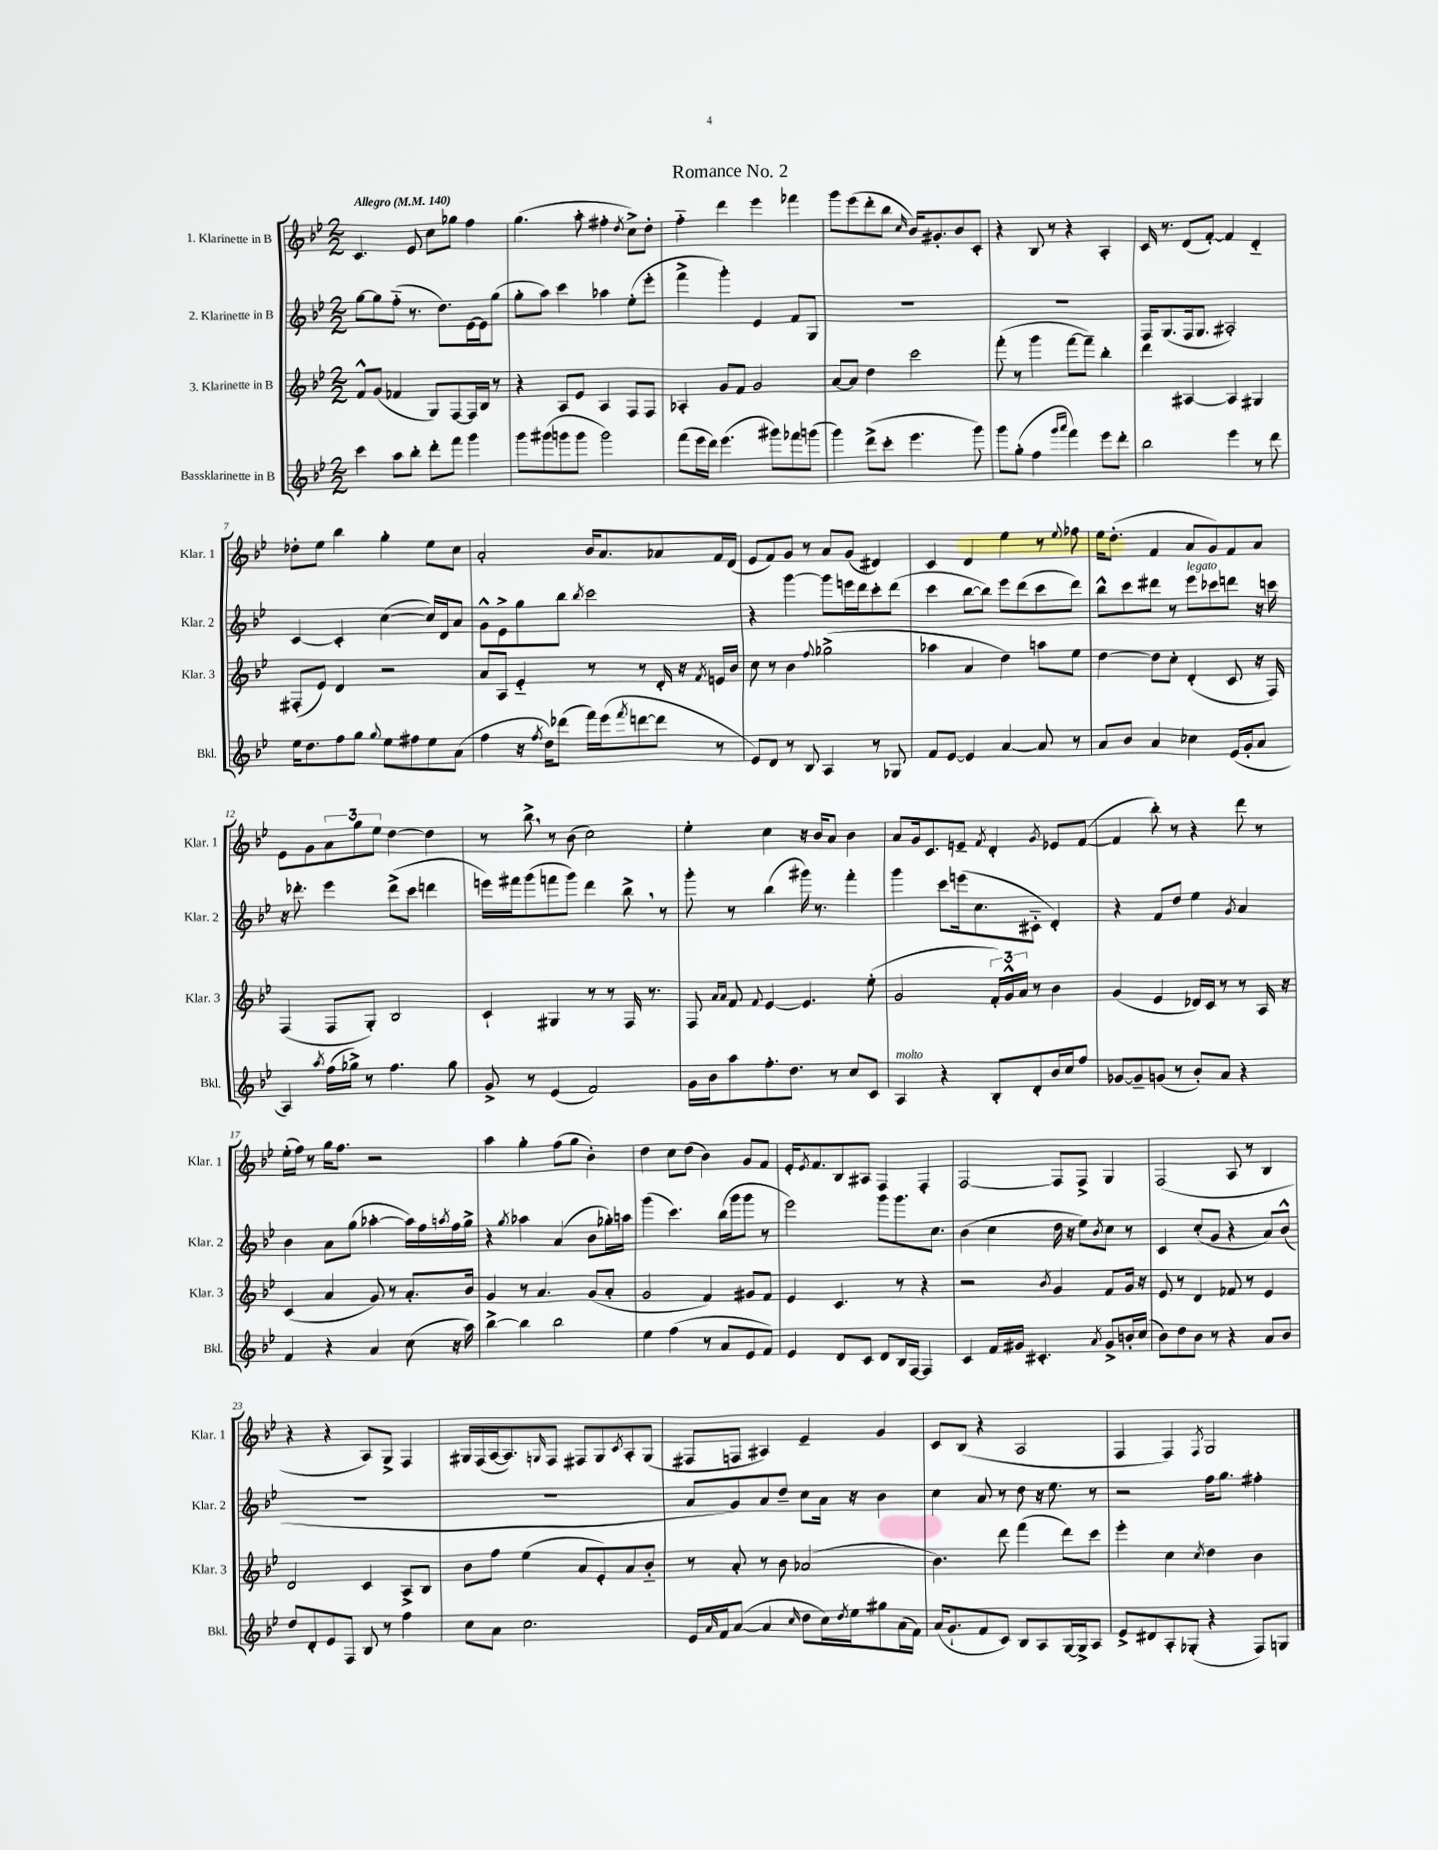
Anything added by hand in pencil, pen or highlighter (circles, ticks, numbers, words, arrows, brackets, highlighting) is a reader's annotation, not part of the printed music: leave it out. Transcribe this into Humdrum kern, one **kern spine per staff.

**kern	**kern	**kern	**kern
*staff4	*staff3	*staff2	*staff1
*clefG2	*clefG2	*clefG2	*clefG2
*k[b-e-]	*k[b-e-]	*k[b-e-]	*k[b-e-]
*M2/2	*M2/2	*M2/2	*M2/2
*MM140	*MM140	*MM140	*MM140
4ccc\	8f^^/L	[8gg\L	4.c/
.	(8g/J	8gg\]	.
8aa\L	4f-/	(8ff'~\J	.
8bb-'\J	.	8.r	8e-/
8ddd'\L	8G/L)	.	8cc\L
.	.	8.dd\L)	.
8fff\J	[8F/	.	8gg-\J
4ggg\	16F/]L	[16e-\L	4ff\
.	16B-/JJ	16e-\]J	.
.	8r	(8gg\J	.
=	=	=	=
8ggg\L	4r	8gg'\L	(4.gg\
(8ggg#\	.	8aa\J)	.
8ggg\	8A/L	4ccc\	.
8ggg\J	8e-/J	.	8aa'\
2ggg\)	4A/	4aa-\	4ff#'\
.	.	.	8qdd/
.	8F/L	(8ee-'\L	8cc^\L)
.	8F/J	8eee-'\J	8dd'\J
=	=	=	=
(8fff\L	4A-'/	4fff^\	4ff'~\
16eee-\L	.	.	.
16ddd\JJ)	.	.	.
(4.eee-\	8g/L	4ggg'\)	4ddd\
.	8f/J	.	.
.	2g/	4e-/	4eee-\
8ggg#\L)	.	.	.
8fff-\	.	8f/L	4fff-\
(8ggg\J	.	8G/J	.
=	=	=	=
4ggg\)	[8a/L	1r	8ggg\L
.	8a/]J	.	(8eee-\
(8ddd^\L	4dd\	.	8ddd'\
8ccc'\J	.	.	8bb-\J
.	.	.	16qqcc/
4.eee-\	2ccc\	.	16b-/LK)
.	.	.	8.g#'/
.	.	.	8b-/
8ggg\)	.	.	8c'/J
=	=	=	=
8ggg\L	(8fff'\	1r	4r
(8gg'\J	8r	.	.
4ff\	4ggg\	.	8B-/
.	.	.	8r
16qqggg/LL	.	.	.
16qqaaa/JJ	.	.	.
4fff\)	[8fff\L	.	4r
.	8fff~\]J)	.	.
8eee-\L	4bb-'\	.	4A'/
8ddd'\J	.	.	.
=	=	=	=
2bb-\	4ddd\	16F/LK	16c/
.	.	(8.G/	8.r
.	[4A#/	16F/k	(8d/L
.	.	8.G/J	.
.	.	.	[8f'/J)
4eee-\	4A#/]	2A#'/)	4f/]
8r	4G#/	.	4d'~/
8ddd\	.	.	.
=	=	=	=
16ee-\LK	(8F#'/L	[4c/	8dd-'\L
8.dd\	.	.	.
.	8e-/J)	.	8ee-\J
8ff\	4d/	4c'/]	4bb-\
8gg\J	.	.	.
8qqgg/	.	.	.
8ee-\L	2r	([4cc\	4gg'\
8ff#\	.	.	.
8ee-\	.	16cc/]LL)	8ee-\L
.	.	16d/J	.
(8a\J	.	8a/J	8cc\J
=	=	=	=
4ff\	8a/L	8g^^\L	2a'/
.	8A/J	8e-^\	.
16r	4e-'~/	8gg\	.
8qff/	.	.	.
16dd\LK)	.	.	.
(8ddd-\J	.	8bb-\J	.
.	.	8qbb-/	.
16fff\LL)	8r	2ccc\	16b-/LK
(16eee-\J	.	.	8.a/
8qfff/	.	.	.
[8ddd\	8r	.	.
8ddd\]J	16d'/	.	8a-/
.	16r	.	.
.	8qf/	.	.
8r	16e/LL	.	16f/L
.	16b-/JJ	.	(16d/JJ
=	=	=	=
8e-/L)	8cc\	4r	8e-/L
8d/J	8r	.	8f/)
8r	4b-\	[4ggg\	8g/J
8B-/	.	.	8r
.	8qqff/	.	.
4A/	(2gg-^\	8ggg\]L	8a/L
.	.	16eee\L	(8g/J
.	.	16ddd\J	.
8r	.	8ccc'\	4d#/)
8G-/	.	(8ddd\J	.
=	=	=	=
8f/L	4aa-\	4ccc\	4c/
[8e-/J	.	.	.
4e-/]	4a/	[8bb-\L	4d/
.	.	8bb-\]J)	.
[4a/	4dd\)	8eee-\L	4ee-\
.	.	(8ddd\	.
8a/]	8aa\L	8ccc\	8r
.	.	.	8qqee-/
8r	8ee-\J	8ddd\J)	8ff-\
=	=	=	=
8a/L	[4dd\	8bb-^^\L	16ee-\LK
.	.	.	(8.dd'\J
8b-/J	.	8ccc\	.
4a/	8dd\]L	8ddd#\J	4f/
.	8cc'\J	8r	.
4cc-\	(4d'/	8eee-\L	8a/L
.	.	8ccc-\	8g/)
(16e-/LL	8c/	8ddd\J	8f/
16g'/J	.	.	.
8a/J	16r	16r	8a/J
.	16F/)	16ccc\	.
=	=	=	=
4A/)	(4F/	16r	8e-\L
.	.	8.ddd-'\	.
.	.	.	8g\
8qaa/	.	.	.
(16ff\LL	8F/L	4eee-\	12a\
16gg-^\JJ)	.	.	.
.	.	.	12gg\
8r	8G'/J)	.	.
.	.	.	12ee-\J
4.ff\	2B-/	(8ddd-^\L	[4dd\
.	.	8ccc\J	.
.	.	4ddd\	4dd\]
8gg-\	.	.	.
=	=	=	=
8g^/	4c`/	16eee\LL)	8r
.	.	16fff#\J	.
8r	.	(8ggg\	8bb-^\
(4e-/	4G#/	8fff\	8r
.	.	8ggg\J)	(8b-\
2f/)	8r	4ddd\	2cc\)
.	8r	.	.
.	16F/	8bb-^\	.
.	8.r	.	.
.	.	8r	.
=	=	=	=
16g\LL	8F/	8ggg'\	4ee-'\
16b-\J	.	.	.
.	16qqa/LL	.	.
.	16qqa/JJ	.	.
8aa\	8f/	8r	.
.	8qqf/	.	.
8.ff'\	[4e-/	(4bb-\	4cc\
8.dd\J	.	.	.
.	4.e-/]	16ggg#\)	16r
.	.	8.r	16b-/LK
8r	.	.	8a/J
8cc/L	.	4fff'\	4b-\
8c/J	(8ee-'\	.	.
=	=	=	=
4A/	2g/	4ggg\	8a/L
.	.	.	16g/k
.	.	.	8.c/
4r	.	8ccc\L	.
.	.	(16eee\k	8e~/J
.	.	8.cc\	.
.	.	.	8qf/
8B-'/L	24f'/LL)	.	4d'/
.	24g^^/	.	.
.	24a/JJ	.	.
8d'/	8r	8c#'~\J	.
.	.	.	8qg/
16b-/L	4b-\	4d'/)	8e-/L
16cc/J	.	.	.
8ff/J	.	.	([8f/J
=	=	=	=
[8g-/L	(4g/	4r	4f/]
8g-~/]	.	.	.
(8g/J	4e-/	8f/L	8bb-'\)
8r	.	8dd/J	8r
8b-'/L)	16d-/LL)	4ee-\	4r
.	16c/JJ	.	.
8a/J	8r	.	.
.	.	8qg/	.
4r	8r	4a/	8ddd\
.	16A/	.	8r
.	16r	.	.
=	=	=	=
4f/	(4c/	4b-\	(16ee-'\LL
.	.	.	16ff\JJ)
.	.	.	8r
4r	4a/	8a\L	16gg\LK
.	.	.	8.ff\J
.	.	(8gg\J	.
4a/	8g/)	[4aa-'\	2r
.	8r	.	.
(8cc\	8.a'/L	16aa-\]LL)	.
.	.	16ff\	.
.	.	8qaa/	.
16r	.	16ff\	.
16aa\)	16b-/Jk	16gg^\JJ	.
=	=	=	=
[4bb-^\	4g/	4r	4aa\
.	.	8qgg/	.
4bb-\]	8r	4aa-\	4gg'\
.	4.a/	.	.
2bb-\	.	(4a/	(8ff\L
.	.	.	8gg\J
.	(8g/L	8b-\L	4b-'\)
.	8a'/J	16gg-'\L)	.
.	.	16aa\JJ	.
=	=	=	=
4ee-\	2g/	(4ggg\	4dd\
(4ff\	.	4.ccc\)	8cc\L
.	.	.	(8dd\J
8r	4f/)	.	4b-\)
8a/L	.	(16bb-\LL	.
.	.	16ggg\J	.
8e-/	8g#/L	8ggg\J	8g/L
8f/J)	8f/J	8r	8f/J
=	=	=	=
4e-/	4e-/	2eee-\)	16e-'/LK
.	.	.	8qe-/
.	.	.	8.f/
8d/L	4.c/	.	8B-/
8c/J	.	.	8A#/J
8d/L	.	8ggg\L	4F/
16B-/L	8r	8.ggg\	.
[16F/JJ	.	.	.
4F/]	4r	.	4F'/
.	.	8.cc\J	.
=	=	=	=
4c/	2r	(4b-\	[2F/
16f/LL	.	4cc\	.
16g#/JJ	.	.	.
4.c#'/	.	.	.
.	8qb-/	.	.
.	4g/	16dd\	8F/]L
.	.	16r	.
.	.	8ee-\L)	8F^/J
8qa/	.	8qb-/	.
8g#^/L	8f/L	8cc\J	4G/
16b'/L	16g/Jk	8r	.
(16cc/JJ	16r	.	.
=	=	=	=
8b-\L)	8e-/	4c/	(2F/
8dd\	8r	.	.
8b-\J	4d/	(8cc'/L	.
8r	.	8g/J	.
4r	8f-/	4r	8A/
.	8r	.	8r
8a/L	4e-/	8a/L)	4B-/
8b-/J	.	(8b-^^/J	.
=	=	=	=
8dd/L	2d/	1r	4r
8d'/	.	.	.
8e-/	.	.	4r
8F/J	.	.	.
8B-/	4c/	.	8A/L)
8r	.	.	8G^/J
4ff\	8A^/L	.	4F/
.	8B-/J	.	.
=	=	=	=
8cc\L	8b-\L	1r	16G#/LL
.	.	.	(16F/
8a\J	8ff\J	.	[16A/J
.	.	.	8.A/])
2.cc\	(4ee-\	.	.
.	.	.	16qqG/
.	.	.	8F/J
.	8a/L	.	8F#/L
.	8e-'/)	.	8G/
.	.	.	8qc/
.	8a/	.	8A'/
.	8b-'~/J	.	(8G/J
=	=	=	=
16e-/LL	8r	8a/L	8F#/L
16qqa/	.	.	.
16f/J	.	.	.
([8a/J	8a'/	8g/)	8F/J
4a/]	8r	8a/	4A#/)
.	8b-\	8dd~/J	.
16qqcc/	.	.	.
8dd\L	(2a-/	8cc\L	4e-~/
16cc\L)	.	16a\Jk	.
8qdd/	.	.	.
16ee-\J	.	16r	.
8gg#\	.	4b-\	4g/
(16a\L	.	.	.
16f\JJ)	.	.	.
=	=	=	=
(16a/LK	4.b-\)	4cc\	8c/L
8.g`/	.	.	.
.	.	.	(8B-/J
8f/	.	8a/	4r
8c/J)	8ddd\	8r	.
8B-/L	(4fff\	8dd\	2A/
8A/	.	16r	.
.	.	8.ee-\	.
[16G/L	8ddd\L)	.	.
16G^/]J	.	.	.
8A/J	8ccc\J	8r	.
=	=	=	=
8e-^/L	4eee-'\	2r	4F/
8d#/	.	.	.
8A'/	4cc\	.	4F/)
(8G-'/J	.	.	.
.	8qcc/	.	8qF/
4r	4dd\	16ff\LK	2G/
.	.	8.gg\J	.
8F/L)	4b-\	4ff#'\	.
8G/J	.	.	.
==	==	==	==
*-	*-	*-	*-
